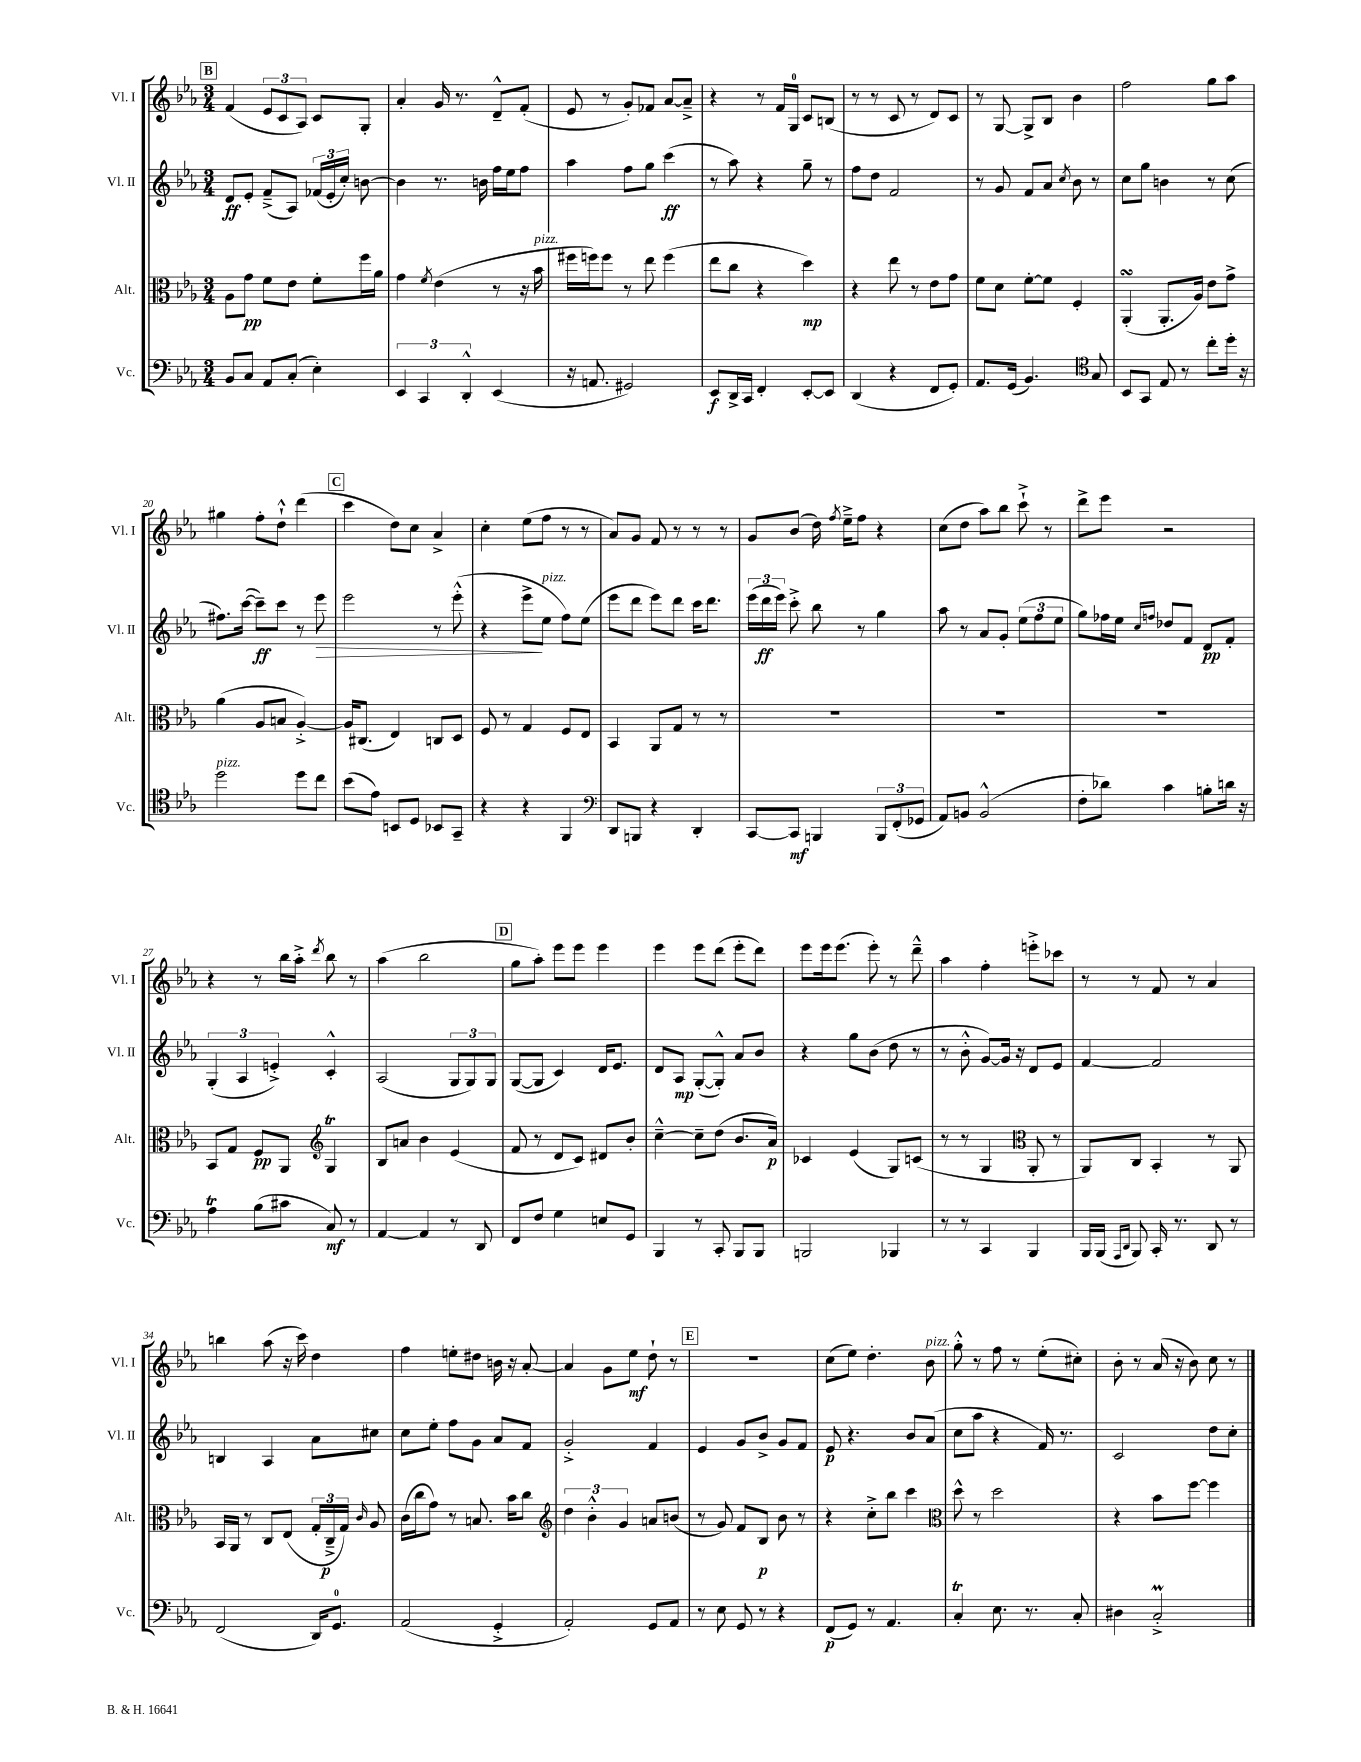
<<
\new StaffGroup <<
\new Staff = "s0" \with { instrumentName = "Vl. I" shortInstrumentName = "Vl. I" } {
    \clef treble \key ees \major \numericTimeSignature \time 3/4
    \autoBeamOff \mark \markup { \box "B" } f'4( \tuplet 3/2 { ees'8[ c'8 aes8]) } c'8[ g8]-. |
    aes'4-. g'16 r8. d'8[---^ f'8]-.( |
    ees'8 r8 g'8[-.) fes'8] aes'8[~ aes'8]---> |
    r4 r8 f'16[ g16]-0 c'8[ b8]( |
    r8 r8 c'8 r8 d'8[) c'8] |
    r8 g8~ g8[-> bes8] bes'4 |
    f''2 g''8[ aes''8] |
    gis''4 f''8[-. d''8]-!-^ d'''4( |
    \mark \markup { \box "C" } c'''4 d''8[) c''8] aes'4-> |
    c''4-. ees''8[( f''8] r8 r8 |
    aes'8[) g'8] f'8 r8 r8 r8 |
    g'8[ bes'8]( d''16) \acciaccatura { f''8 } ees''16[---> f''8] r4 |
    c''8[( d''8] aes''8[) bes''8] c'''8-!-> r8 |
    d'''8[-> ees'''8] r2 |
    r4 r8 bes''16[ aes''16]-.-> \acciaccatura { d'''8 } bes''8 r8 |
    aes''4( bes''2 |
    \mark \markup { \box "D" } g''8[ aes''8]-.) ees'''8[ ees'''8] ees'''4 |
    ees'''4 ees'''8[ d'''8]( ees'''8[-. d'''8]) |
    ees'''8[ ees'''16 ees'''8.]( ees'''8-.) r8 d'''8---^ |
    aes''4 f''4-. e'''8[-.-> ces'''8] |
    r8 r8 f'8 r8 aes'4 |
    b''4 aes''8( r16 c'''16) d''4 |
    f''4 e''8[-. dis''8] b'16 r16 aes'8~-. |
    aes'4 g'8[ ees''8]\mf d''8-! r8 |
    \mark \markup { \box "E" } R2. |
    c''8[( ees''8]) d''4.-. bes'8^\markup { \italic "pizz." } |
    g''8-.-^ r8 f''8 r8 ees''8[-.( cis''8]-.) |
    bes'8-. r8 aes'16( r16 bes'8) c''8 r8 \bar "|." |
}
\new Staff = "s1" \with { instrumentName = "Vl. II" shortInstrumentName = "Vl. II" } {
    \clef treble \key ees \major \numericTimeSignature \time 3/4
    \autoBeamOff \mark \markup { \box "B" } d'8[\ff ees'8]-. f'8[--->( aes8]) \tuplet 3/2 { fes'16[( ees'16-. c''16]-.) } b'8~ |
    b'4 r8. b'16 f''16[ ees''16 f''8] |
    aes''4 f''8[ g''8] c'''4\ff( |
    r8 aes''8) r4 g''8-- r8 |
    f''8[ d''8] f'2 |
    r8 g'8 f'8[ aes'8] \acciaccatura { c''8 } bes'8 r8 |
    c''8[ g''8] b'4 r8 c''8( |
    fis''8.[) c'''16]~( c'''8[--\ff) c'''8] r8 ees'''8\> |
    \mark \markup { \box "C" } ees'''2 r8 ees'''8-.-^( |
    r4 ees'''8[->\! ees''8]^\markup { \italic "pizz." } f''8[) ees''8]( |
    ees'''8[ d'''8] ees'''8[) d'''8] c'''16[ d'''8.] |
    \tuplet 3/2 { ees'''16[( d'''16\ff ees'''16]) } c'''8-.-> bes''8 r8 g''4 |
    aes''8 r8 aes'8[ g'8]-. \tuplet 3/2 { ees''8[( f''8 ees''8] } |
    g''8[) fes''16 ees''16] \grace { c''16[ f''16] } des''8[ f'8] d'8[\pp f'8]-. |
    \tuplet 3/2 { g4-.( aes4 e'4-.->) } c'4-.-^ |
    aes2( \tuplet 3/2 { g8[ g8) g8] } |
    \mark \markup { \box "D" } g8[~( g8] c'4) d'16[ ees'8.] |
    d'8[ aes8]\mp g8[~-.( g8]-.-^) aes'8[ bes'8] |
    r4 g''8[ bes'8]( d''8 r8 |
    r8 bes'8-.-^ g'8[~) g'16] r16 d'8[ ees'8] |
    f'4~ f'2 |
    b4 aes4 aes'8[ cis''8] |
    c''8[ ees''8]-. f''8[ g'8] aes'8[ f'8] |
    g'2-.-> f'4 |
    \mark \markup { \box "E" } ees'4 g'8[ bes'8]-> g'8[ f'8] |
    ees'8\p r4. bes'8[ aes'8]( |
    c''8[ aes''8] r4 f'16) r8. |
    c'2 d''8[ c''8]-. \bar "|." |
}
\new Staff = "s2" \with { instrumentName = "Alt." shortInstrumentName = "Alt." } {
    \clef alto \key ees \major \numericTimeSignature \time 3/4
    \autoBeamOff \mark \markup { \box "B" } aes8[ g'8]\pp f'8[ ees'8] f'8[-. f''16 aes'16] |
    g'4 \acciaccatura { f'8 } ees'4( r8 r16 bes'16^\markup { \italic "pizz." } |
    fis''16[ f''16) f''8] r8 ees''8 f''4( |
    ees''8[ c''8] r4 d''4\mp) |
    r4 ees''8 r8 ees'8[ g'8] |
    f'8[ d'8] f'8[~-. f'8] f4-. |
    aes,4-.\turn( aes,8.[-. aes16]) ees'8[ g'8]-> |
    aes'4( aes8[ b8] aes4~-.->) |
    \mark \markup { \box "C" } aes16[ cis8.]( ees4) c8[ d8] |
    f8 r8 g4 f8[ ees8] |
    bes,4 aes,8[ g8] r8 r8 |
    R2. |
    R2. |
    R2. |
    bes,8[ g8] f8[\pp aes,8] \clef treble g4\trill |
    bes8[ a'8] bes'4 ees'4( |
    \mark \markup { \box "D" } f'8 r8 d'8[ c'8]) dis'8[ bes'8]-. |
    c''4~---^ c''8[-- d''8]( bes'8.[ aes'16]\p) |
    ces'4 ees'4( g8[) c'8]( |
    r8 r8 g4 \clef alto aes,8-. r8 |
    aes,8[) c8] bes,4-. r8 aes,8 |
    bes,16[ aes,16] r8 c8[ ees8]( \tuplet 3/2 { g16[-. c16--->\p g16]) } \grace { c'16 } aes8 |
    c'16[( c''16 g'8]) r8 b8. bes'16[ c''8] |
    \clef treble \tuplet 3/2 { d''4 bes'4-.-^ g'4 } a'8[ b'8]( |
    \mark \markup { \box "E" } r8 g'8) f'8[ bes8]\p bes'8 r8 |
    r4 c''8[-.-> bes''8] c'''4 |
    \clef alto d''8-^ r8 d''2 |
    r4 bes'8[ f''8]~ f''4 \bar "|." |
}
\new Staff = "s3" \with { instrumentName = "Vc." shortInstrumentName = "Vc." } {
    \clef bass \key ees \major \numericTimeSignature \time 3/4
    \autoBeamOff \mark \markup { \box "B" } bes,8[ c8] aes,8[ c8]-.( ees4-.) |
    \tuplet 3/2 { ees,4 c,4 d,4-.-^ } ees,4( |
    r16 a,8. gis,2) |
    ees,8[\f d,16-> c,16] f,4-. ees,8[~-. ees,8] |
    d,4( r4 f,8[ g,8]-.) |
    aes,8.[ g,16]( bes,4.) \clef tenor g8 |
    bes,8[ g,8] ees8 r8 c''8[-. d''16]-. r16 |
    d''2^\markup { \italic "pizz." } d''8[ c''8] |
    \mark \markup { \box "C" } bes'8[( ees'8]) b,8[ d8] bes,8[ g,8]-- |
    r4 r4 f,4 |
    \clef bass d,8[ b,,8] r4 d,4-. |
    c,8[~ c,8]\mf b,,4 \tuplet 3/2 { b,,8[ f,8-.( ges,8] } |
    aes,8[) b,8] b,2-^( |
    f8[-. des'8]) c'4 b8[-. d'16] r16 |
    aes4\trill bes8[( cis'8] c8\mf) r8 |
    aes,4~ aes,4 r8 d,8 |
    \mark \markup { \box "D" } f,8[ f8] g4 e8[ g,8] |
    bes,,4 r8 c,8-. bes,,8[ bes,,8] |
    b,,2 bes,,4 |
    r8 r8 c,4 bes,,4 |
    bes,,16[ bes,,16]( \grace { aes,,16[ d,16] } bes,,8) c,16-. r8. d,8 r8 |
    f,2( d,16[) g,8.]-0 |
    aes,2( g,4-.-> |
    aes,2-.) g,8[ aes,8] |
    \mark \markup { \box "E" } r8 ees8 g,8 r8 r4 |
    f,8[\p( g,8]) r8 aes,4. |
    c4-.\trill ees8. r8. c8-. |
    dis4 c2-.->\prall \bar "|." |
}
>>
>>
\layout { \context { \Score currentBarNumber = #13 } }
